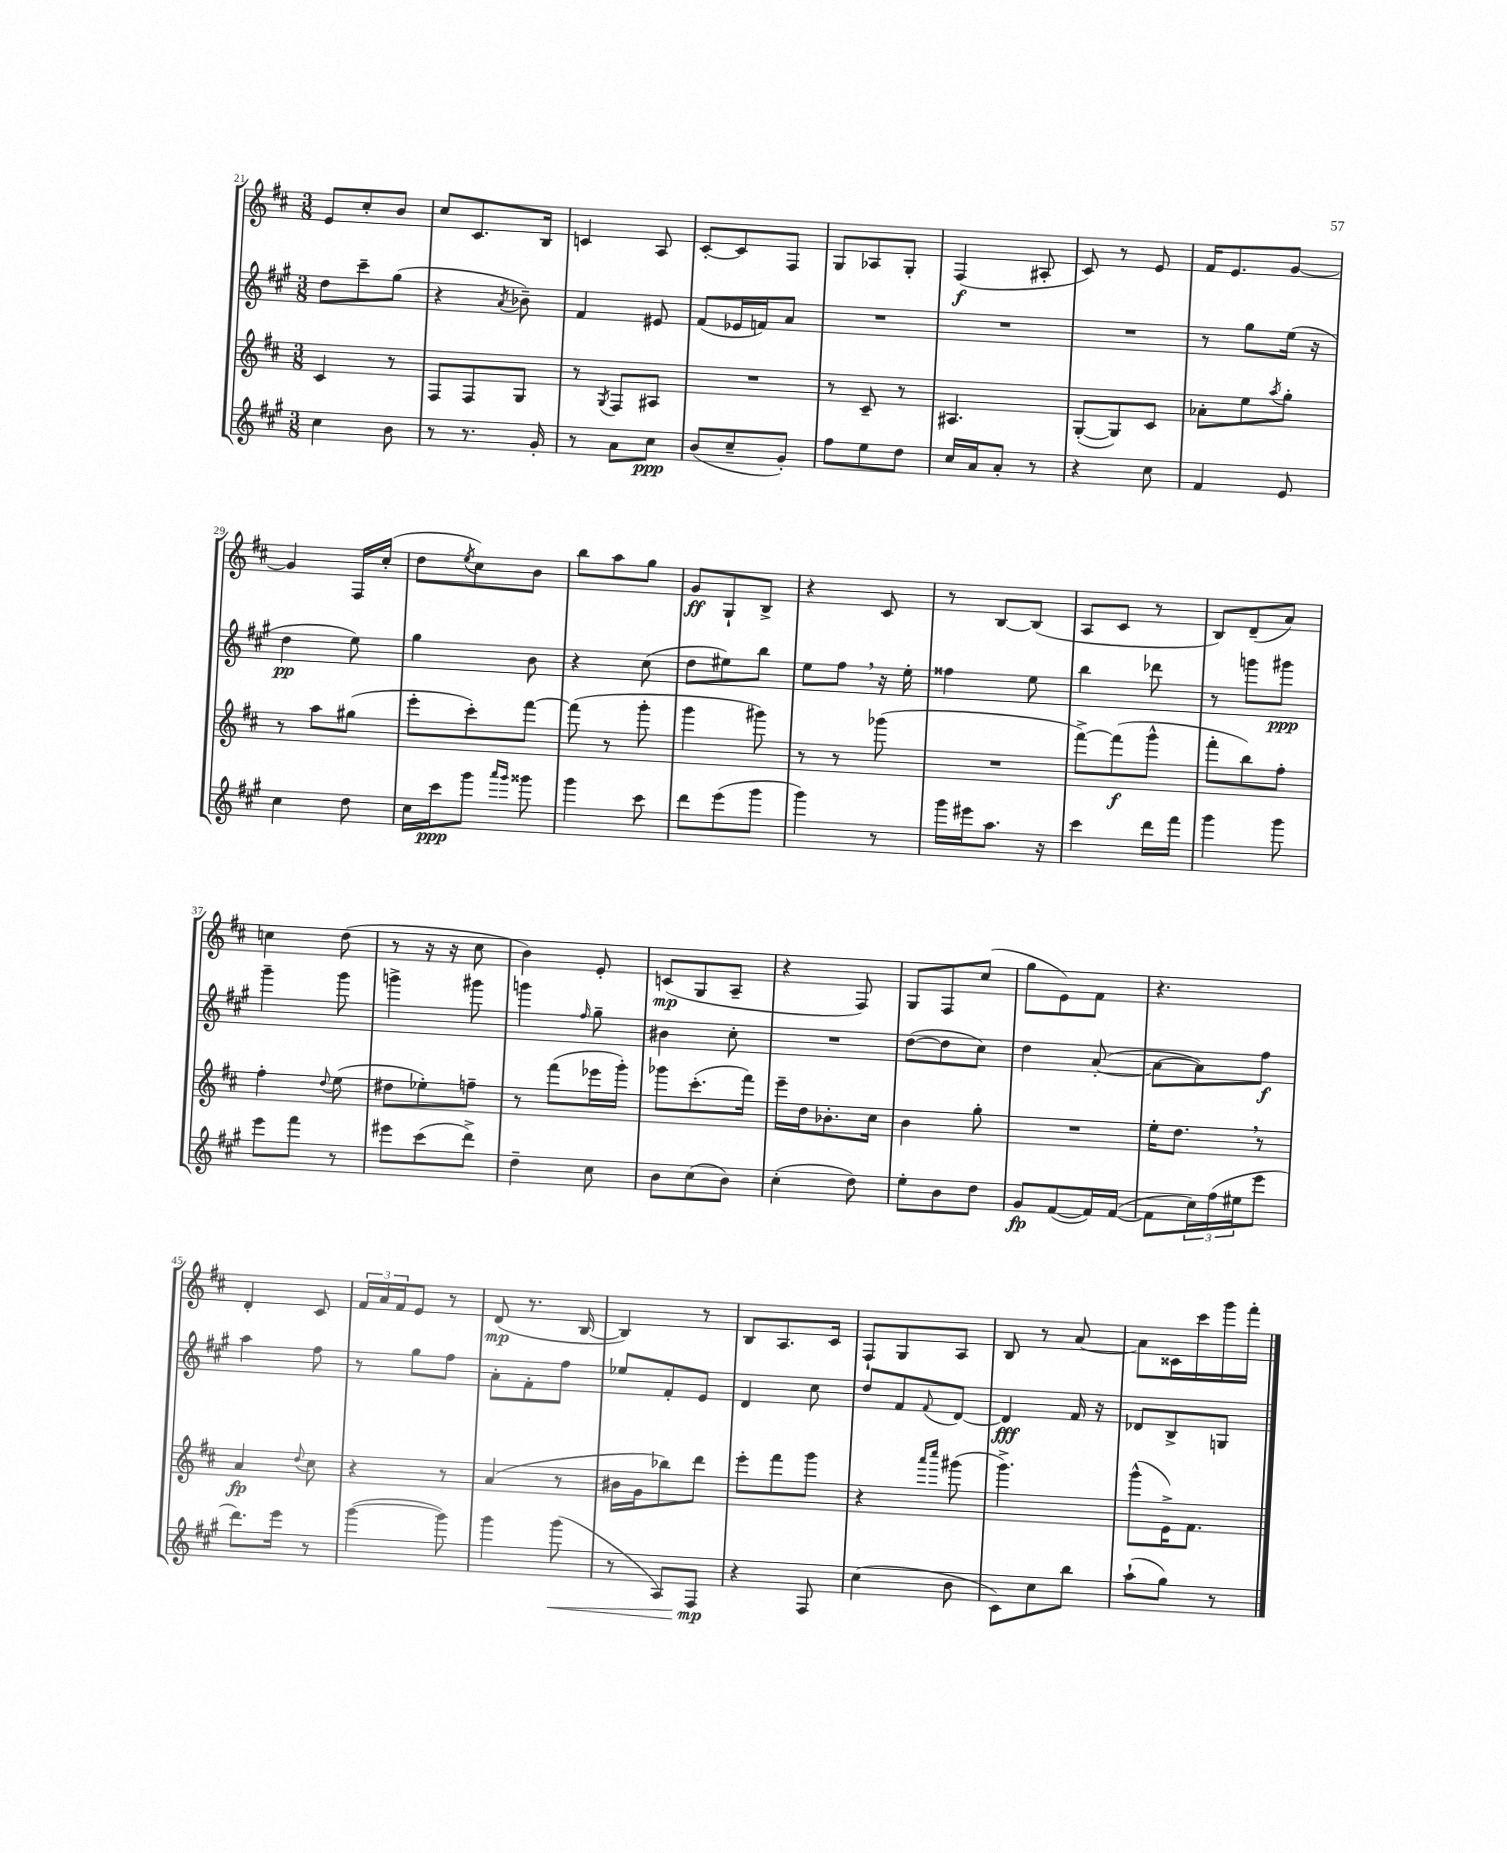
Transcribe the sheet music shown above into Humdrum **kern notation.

**kern	**kern	**kern	**kern
*staff4	*staff3	*staff2	*staff1
*clefG2	*clefG2	*clefG2	*clefG2
*k[f#c#g#]	*k[f#c#]	*k[f#c#g#]	*k[f#c#]
*M3/8	*M3/8	*M3/8	*M3/8
4cc#\	4c#/	8dd\L	8e/L
.	.	8ccc#~\	8cc#'/
8b\	8r	(8gg#\J	8b/J
=	=	=	=
8r	8F#/L	4r	8cc#/L
8.r	8F#/	.	8.c#/
.	.	8qa/	.
.	8G/J	8b-~\)	.
16g#'/	.	.	16B/Jk
=	=	=	=
8r	8r	4f#/	4c/
.	8qG/	.	.
8a\L	8F#/L	.	.
8cc#\J	8A#/J	8e#/	8A/
=	=	=	=
(8b/L	4.r	(8f#/L	[8c#'/L
8cc#~/	.	16e-/L	8c#/]
.	.	16f/J)	.
8g#'/J)	.	8a/J	8F#/J
=	=	=	=
8ff#\L	8r	4.r	8G/L
8ee\	8c#~/	.	8A-/
8dd\J	8r	.	8G'/J
=	=	=	=
16cc#/LL	4.A#/	4.r	(4F#/
16a/J	.	.	.
8a'/J	.	.	.
8r	.	.	8A#'/
=	=	=	=
4r	([8G'/L	4.r	8c#/)
.	8G/])	.	8r
8cc#\	8c#/J	.	8e/
=	=	=	=
4f#/	8a-'\L	8r	16f#/LK
.	.	.	8.e/
.	8ee\	8gg#\L	.
.	8qaa/	.	.
8e/	8gg'\J	(16ee\Jk	[8g/J
.	.	16r	.
=	=	=	=
4cc#\	8r	4dd\	4g/]
.	8aa\L	.	.
8dd\	(8gg#\J	8ee\)	16F#/LL
.	.	.	(16cc#'/JJ
=	=	=	=
16cc#\LL	8eee'\L	4gg#\	8dd\L
16ccc#\J	.	.	.
.	.	.	8qee/
8ggg#\J	8ccc#'\)	.	8cc#\)
16qqaaa/LL	.	.	.
16qqggg#/JJ	.	.	.
8ggg##\	[8fff#\J	8b\	8b\J
=	=	=	=
4ggg#\	(8fff#\]	4r	8bb\L
.	8r	.	8aa\
8ccc#\	8ggg'\	(8cc#\	8gg\J
=	=	=	=
8ddd\L	4ggg\	8dd\L	8g/L
(8eee\	.	8ee#\)	8G`/
8ggg#\J	8ggg#\)	8bb\J	8B^/J
=	=	=	=
4ggg#\)	8r	8ee\L	4r
.	8r	8ff#\J	.
8r	(8ggg-\	16r	8c#/
.	.	16ee'\	.
=	=	=	=
16ggg#\LL	4.r	4ff##\	8r
16eee#\J	.	.	.
8.aa\J	.	.	[8B/L
.	.	8ee\	(8B/]J
16r	.	.	.
=	=	=	=
4ccc#\	[8fff#^\L)	4bb\	8A/L
.	(8fff#\]	.	8c#/J
16ddd\LL	8ggg^^\J	8ddd-\	8r
16fff#\JJ	.	.	.
=	=	=	=
4ggg#\	8fff#'\L	8r	8B/L)
.	8bb\)	8ggg\L	(8d~/
8ggg#\	8ff#'\J	8ggg#\J	8a/J)
=	=	=	=
8eee\L	4ff#'\	4ggg#~\	4cc\
8fff#\J	.	.	.
.	8qqdd/	.	.
8r	(8ee\	8ggg#\	(8dd\
=	=	=	=
8eee#\L	8dd#\L	4ggg^\	8r
(8ccc#\	8ee-'\)	.	16r
.	.	.	16r
8ddd^\J)	8ff~\J	8ggg#\	8cc#\
=	=	=	=
4dd~\	8r	4ggg\	4b\)
.	(8fff#\L	.	.
.	.	16qqff#/	.
8cc#\	16eee-\L	8gg#~\	8e'/
.	16ggg'\JJ)	.	.
=	=	=	=
8b\L	8ggg-\L	4b#\	(8c/L
(8cc#\	(8.ccc#'\	.	8G/
8b\J)	.	8cc#'\	8A~/J
.	16fff#\Jk)	.	.
=	=	=	=
(4cc#'\	16eee~\LL	4.r	4r
.	16dd\J	.	.
.	8.b-'\	.	.
8dd\)	.	.	8F#/)
.	16cc#\Jk	.	.
=	=	=	=
8ee'\L	4b\	([8dd\L	8G/L
8b\	.	8dd\]	8F#/
8dd\J	8gg'\	8cc#\J)	(8cc#/J
=	=	=	=
8g#/L	4.r	4dd\	8gg\L
([8f#/	.	.	8e\)
16f#/]L)	.	([8a'/	8f#\J
([16f#/JJ	.	.	.
=	=	=	=
8f#\]L	16ee'\LK	8a\_L	4.r
.	8.dd\J	.	.
24cc#\L)	.	8a\])	.
(24ff#\	.	.	.
24ee#\J	.	.	.
8eee\J	8r	8ff#\J	.
=	=	=	=
8.ddd\L)	4a/	4aa\	4d'/
16eee\Jk	.	.	.
.	8qqdd/	.	.
8r	8cc#\	8ff#\	8c#/
=	=	=	=
([4ggg#\	4r	8r	24f#/LL
.	.	.	24a/
.	.	.	24f#/J
.	.	8gg#\L	8e/J
8ggg#\])	8r	8ff#\J	8r
=	=	=	=
4ggg#\	(4a/	8a'\L	(8d/
.	.	8f#'\	8.r
(8ggg#\	8r	8ff#\J	.
.	.	.	[16B/
=	=	=	=
8r	16b#\LL	8ee-/L	4B/])
.	16g\J	.	.
8A/L)	8bb-\)	8f#'/	.
8F#/J	8ddd\J	8e/J	8r
=	=	=	=
4r	8eee'\L	4d/	8B/L
.	8fff#\	.	8.A/
8F#/	8ggg\J	8cc#\	.
.	.	.	16c#/Jk
=	=	=	=
(4cc#\	4r	8dd/L	8F#`/L
.	.	8f#/	8G/
.	16qqaaa/LL	.	.
.	16qqcccc#/JJ	8qqf#/	.
8b\	(8ggg#\	[8d/J	8A/J
=	=	=	=
8c#\L)	4.ggg^\)	4d/]	8B/
8cc#\	.	.	8r
8bb\J	.	16f#/	[8a/
.	.	16r	.
=	=	=	=
(8aa`\L	(8ggg^^\L	8d-/L	8a\]L
8gg#\J)	16e^\K)	8B^/	16c##\L
.	8.f#\J	.	16ccc#\
8r	.	8G/J	16ggg\
.	.	.	16fff#'\JJ
==	==	==	==
*-	*-	*-	*-
